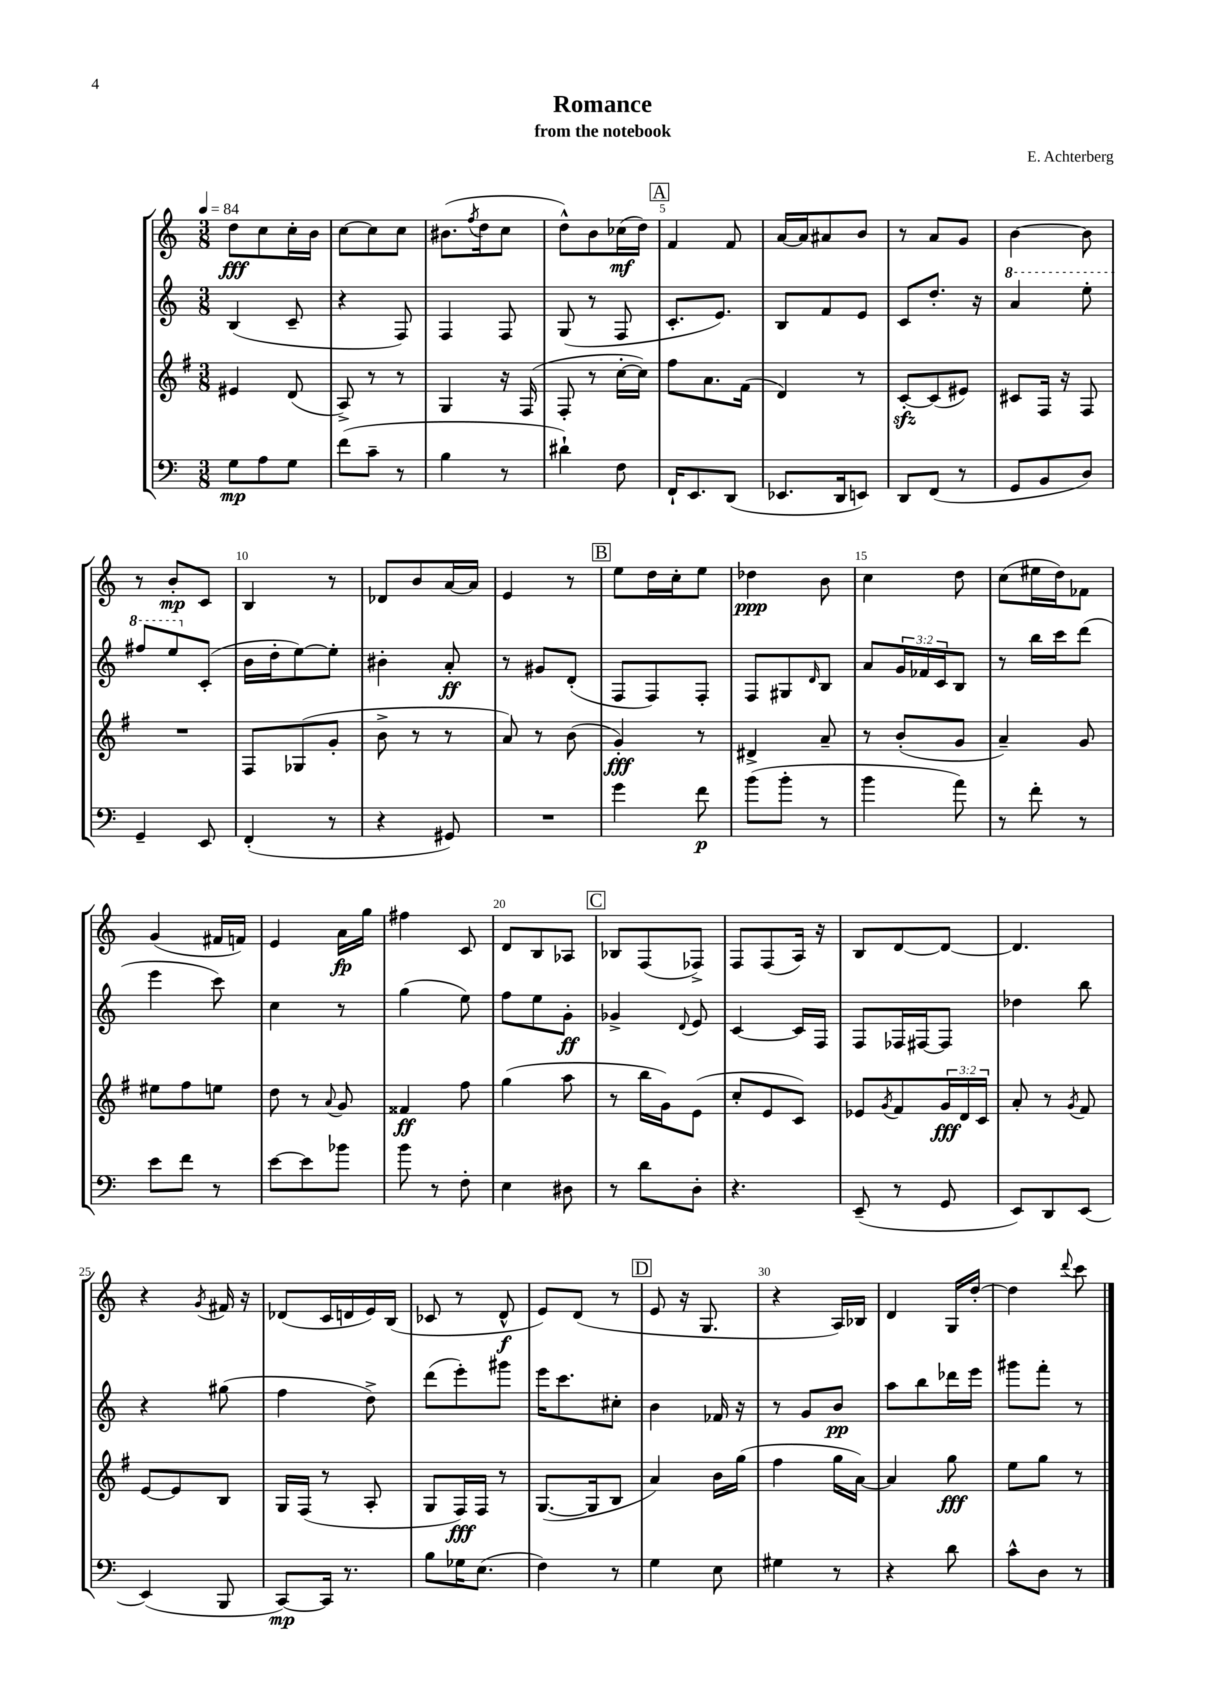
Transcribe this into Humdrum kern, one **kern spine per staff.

**kern	**dynam	**kern	**dynam	**kern	**dynam	**kern	**dynam
*part4	*part4	*part3	*part3	*part2	*part2	*part1	*part1
*staff4	*staff4	*staff3	*staff3	*staff2	*staff2	*staff1	*staff1
*clefF4	*	*clefG2	*	*clefG2	*	*clefG2	*
*k[]	*	*k[f#]	*	*k[]	*	*k[]	*
*M3/8	*	*M3/8	*	*M3/8	*	*M3/8	*
*MM84	*	*MM84	*	*MM84	*	*MM84	*
=1	=1	=1	=1	=1	=1	=1	=1
8G\L	mp	4e#X/	.	(4B/	.	8dd\L	fff
8A\	.	.	.	.	.	8cc\	.
8G\J	.	(8d/	.	8c~/	.	16cc'\L	.
.	.	.	.	.	.	16b\JJ	.
=2	=2	=2	=2	=2	=2	=2	=2
(8f\L	.	8A^/)	.	4r	.	[8cc\L	.
8c~\J	.	8r	.	.	.	8cc\]	.
8r	.	8r	.	8F/)	.	8cc\J	.
=3	=3	=3	=3	=3	=3	=3	=3
4B\	.	4G/	.	4F/	.	(8.b#X\L	.
.	.	.	.	.	.	8qff/	.
.	.	.	.	.	.	16dd\k	.
8r	.	16r	.	8F/	.	8cc\J	.
.	.	(16F#/	.	.	.	.	.
=4	=4	=4	=4	=4	=4	=4	=4
4d#X`\)	.	8F#'/	.	(8G/	.	8dd^^\L)	.
.	.	8r	.	8r	.	8b\	.
8F\	.	[16cc'\LL	.	8F/	.	(16cc-X\L	mf
.	.	16cc\JJ])	.	.	.	16dd\JJ)	.
!!LO:REH:place=s1:t=A
=5	=5	=5	=5	=5	=5	=5	=5
16FF`/KL	.	8ff#\L	.	8.c'/L	.	4f/	.
8.EE/	.	.	.	.	.	.	.
.	.	8.a\	.	.	.	.	.
.	.	.	.	8.e/J)	.	.	.
(8DD/J	.	.	.	.	.	8f/	.
.	.	(16f#\Jk	.	.	.	.	.
=6	=6	=6	=6	=6	=6	=6	=6
8.EE-X/L	.	4d/)	.	8B/L	.	[16a/LL	.
.	.	.	.	.	.	16a/J]	.
.	.	.	.	8f/	.	8a#X/	.
16DD/k	.	.	.	.	.	.	.
8EEn/J)	.	8r	.	8e/J	.	8b/J	.
=7	=7	=7	=7	=7	=7	=7	=7
8DD/L	.	[8czz'/L	.	8c/L	.	8r	.
(8FF/J	.	(8c/]	.	8.dd'/J	.	8a/L	.
8r	.	8e#X/J)	.	.	.	8g/J	.
.	.	.	.	16r	.	.	.
=8	=8	=8	=8	=8	=8	=8	=8
*	*	*	*	*8va	*	*	*
8GG/L	.	8c#X/L	.	4aa/	.	[4b\	.
8BB/	.	16F#/Jk	.	.	.	.	.
.	.	16r	.	.	.	.	.
8D/J)	.	8F#/	.	8eee'\	.	8b\]	.
!!LO:LB:g=z
=9	=9	=9	=9	=9	=9	=9	=9
4GG~/	.	4.r	.	8fff#X/L	.	8r	.
.	.	.	.	8eee/	.	8b'/L	mp
*	*	*	*	*X8va	*	*	*
8EE/	.	.	.	(8c'/J	.	8c/J	.
=10	=10	=10	=10	=10	=10	=10	=10
(4FF'/	.	8F#/L	.	16b\LL	.	4B/	.
.	.	.	.	16dd'\J	.	.	.
.	.	(8G-X/	.	[8ee\)	.	.	.
8r	.	8g'/J	.	8ee'\J]	.	8r	.
=11	=11	=11	=11	=11	=11	=11	=11
4r	.	8b^\	.	4b#X'\	.	8d-X/L	.
.	.	8r	.	.	.	8b/	.
8GG#X/)	.	8r	.	8a'/	ff	[16a/L	.
.	.	.	.	.	.	16a/JJ]	.
=12	=12	=12	=12	=12	=12	=12	=12
4.r	.	8a/)	.	8r	.	4e/	.
.	.	8r	.	8g#X/L	.	.	.
.	.	(8b\	.	(8d'/J	.	8r	.
!!LO:REH:place=s1:t=B
=13	=13	=13	=13	=13	=13	=13	=13
4g\	.	4g'/)	fff	8F/L	.	8ee\L	.
.	.	.	.	8F/)	.	16dd\L	.
.	.	.	.	.	.	16cc'\J	.
8f\	p	8r	.	8F'/J	.	8ee\J	.
=14	=14	=14	=14	=14	=14	=14	=14
(8b\L	.	4d#X^/	.	8F/L	.	4dd-X\	ppp
8b'\J	.	.	.	8G#X/	.	.	.
.	.	.	.	16qqd/	.	.	.
8r	.	8a~/	.	8B/J	.	8b\	.
=15	=15	=15	=15	=15	=15	=15	=15
4b\	.	8r	.	8a/L	.	4cc\	.
.	.	(8b'/L	.	24g/L	.	.	.
.	.	.	.	24f-X/	.	.	.
.	.	.	.	24c/J	.	.	.
8a\)	.	8g/J	.	8B/J	.	8dd\	.
=16	=16	=16	=16	=16	=16	=16	=16
8r	.	4a~/)	.	8r	.	(8cc\L	.
8f'\	.	.	.	16bb\LL	.	16ee#X\L	.
.	.	.	.	16ccc\J	.	16dd\J)	.
8r	.	8g/	.	(8ddd\J	.	8f-X\J	.
!!LO:LB:g=z
=17	=17	=17	=17	=17	=17	=17	=17
8e\L	.	8ee#X\L	.	4eee\	.	(4g/	.
8f\J	.	8ff#\	.	.	.	.	.
8r	.	8een\J	.	8ccc\)	.	16f#X/LL	.
.	.	.	.	.	.	16fn/JJ)	.
=18	=18	=18	=18	=18	=18	=18	=18
[8e\L	.	8dd\	.	4cc\	.	4e/	.
8e\]	.	8r	.	.	.	.	.
.	.	8qqa/	.	.	.	.	.
8b-X\J	.	8g/	.	8r	.	16a\LL	fp
.	.	.	.	.	.	16gg\JJ	.
=19	=19	=19	=19	=19	=19	=19	=19
8b\	.	4f##X/	ff	(4gg\	.	4ff#X\	.
8r	.	.	.	.	.	.	.
8F'\	.	8ff#\	.	8ee\)	.	8c/	.
=20	=20	=20	=20	=20	=20	=20	=20
4E\	.	(4gg\	.	8ff\L	.	8d/L	.
.	.	.	.	8ee\	.	8B/	.
8D#X\	.	8aa\	.	8g'\J	ff	8A-X/J	.
!!LO:REH:place=s1:t=C
=21	=21	=21	=21	=21	=21	=21	=21
8r	.	8r	.	4g-X^/	.	8B-X/L	.
8d\L	.	16bb\LL	.	.	.	(8F/	.
.	.	16g\J)	.	.	.	.	.
.	.	.	.	8qqd/	.	.	.
8D'\J	.	(8e\J	.	8e/	.	8F-X^/J)	.
=22	=22	=22	=22	=22	=22	=22	=22
4.r	.	8cc'/L	.	[4c/	.	8F/L	.
.	.	8e/	.	.	.	(8F/	.
.	.	8c/J)	.	16c/LL]	.	16A/Jk)	.
.	.	.	.	16F/JJ	.	16r	.
=23	=23	=23	=23	=23	=23	=23	=23
(8EE~/	.	8e-X/L	.	8F/L	.	8B/L	.
.	.	8qg/	.	.	.	.	.
8r	.	8f#/	.	16F-X/L	.	[8d/	.
.	.	.	.	[16F#X/J	.	.	.
8GG/	.	24g/L	fff	8F#/J]	.	8d/J_	.
.	.	24d/	.	.	.	.	.
.	.	24c/JJ	.	.	.	.	.
=24	=24	=24	=24	=24	=24	=24	=24
8EE/L)	.	8a'/	.	4dd-X\	.	4.d/]	.
8DD/	.	8r	.	.	.	.	.
.	.	8qg/	.	.	.	.	.
[8EE/J	.	8f#/	.	8bb\	.	.	.
!!LO:LB:g=z
=25	=25	=25	=25	=25	=25	=25	=25
(4EE/]	.	[8e/L	.	4r	.	4r	.
.	.	8e/]	.	.	.	.	.
.	.	.	.	.	.	8qg/	.
8BBB/	.	8B/J	.	(8gg#X\	.	16f#X/	.
.	.	.	.	.	.	16r	.
=26	=26	=26	=26	=26	=26	=26	=26
[8CC/L)	mp	16G/LL	.	4ff\	.	(8d-X/L	.
.	.	(16F#/JJ	.	.	.	.	.
16CC/Jk]	.	8r	.	.	.	16c/L	.
8.r	.	.	.	.	.	16dn/	.
.	.	8A'/	.	8dd^\)	.	16e/)	.
.	.	.	.	.	.	(16B/JJ	.
=27	=27	=27	=27	=27	=27	=27	=27
8B\L	.	8G/L	.	(8ddd\L	.	8c-X/	.
16G-X\K	.	16F#/L)	fff	8eee'\)	.	8r	.
(8.E\J	.	16F#/JJ	.	.	.	.	.
.	.	8r	.	8ggg#X\J	.	8d^^/	f
=28	=28	=28	=28	=28	=28	=28	=28
4F\)	.	([8.G/L	.	16eee\KL	.	8e/L)	.
.	.	.	.	8.ccc\	.	.	.
.	.	.	.	.	.	(8d/J	.
.	.	16G/k]	.	.	.	.	.
8r	.	8B/J	.	8cc#X'\J	.	8r	.
!!LO:REH:place=s1:t=D
=29	=29	=29	=29	=29	=29	=29	=29
4G\	.	4a/)	.	4b\	.	8e/	.
.	.	.	.	.	.	16r	.
.	.	.	.	.	.	8.G/	.
8E\	.	16b\LL	.	16f-X/	.	.	.
.	.	(16gg\JJ	.	16r	.	.	.
=30	=30	=30	=30	=30	=30	=30	=30
4G#X\	.	4ff#\	.	8r	.	4r	.
.	.	.	.	8g/L	.	.	.
8r	.	16gg\LL	.	8b/J	pp	16A/LL)	.
.	.	[16a\JJ)	.	.	.	16B-X/JJ	.
=31	=31	=31	=31	=31	=31	=31	=31
4r	.	4a/]	.	8aa\L	.	4d/	.
.	.	.	.	8bb\	.	.	.
8d\	.	8gg\	fff	16ddd-X\L	.	16G/LL	.
.	.	.	.	16eee\JJ	.	[16dd'/JJ	.
=32	=32	=32	=32	=32	=32	=32	=32
8c^^\L	.	8ee\L	.	8ggg#X\L	.	4dd\]	.
8D\J	.	8gg\J	.	8fff'\J	.	.	.
.	.	.	.	.	.	8qqddd/	.
8r	.	8r	.	8r	.	8ccc\	.
==	==	==	==	==	==	==	==
*-	*-	*-	*-	*-	*-	*-	*-
